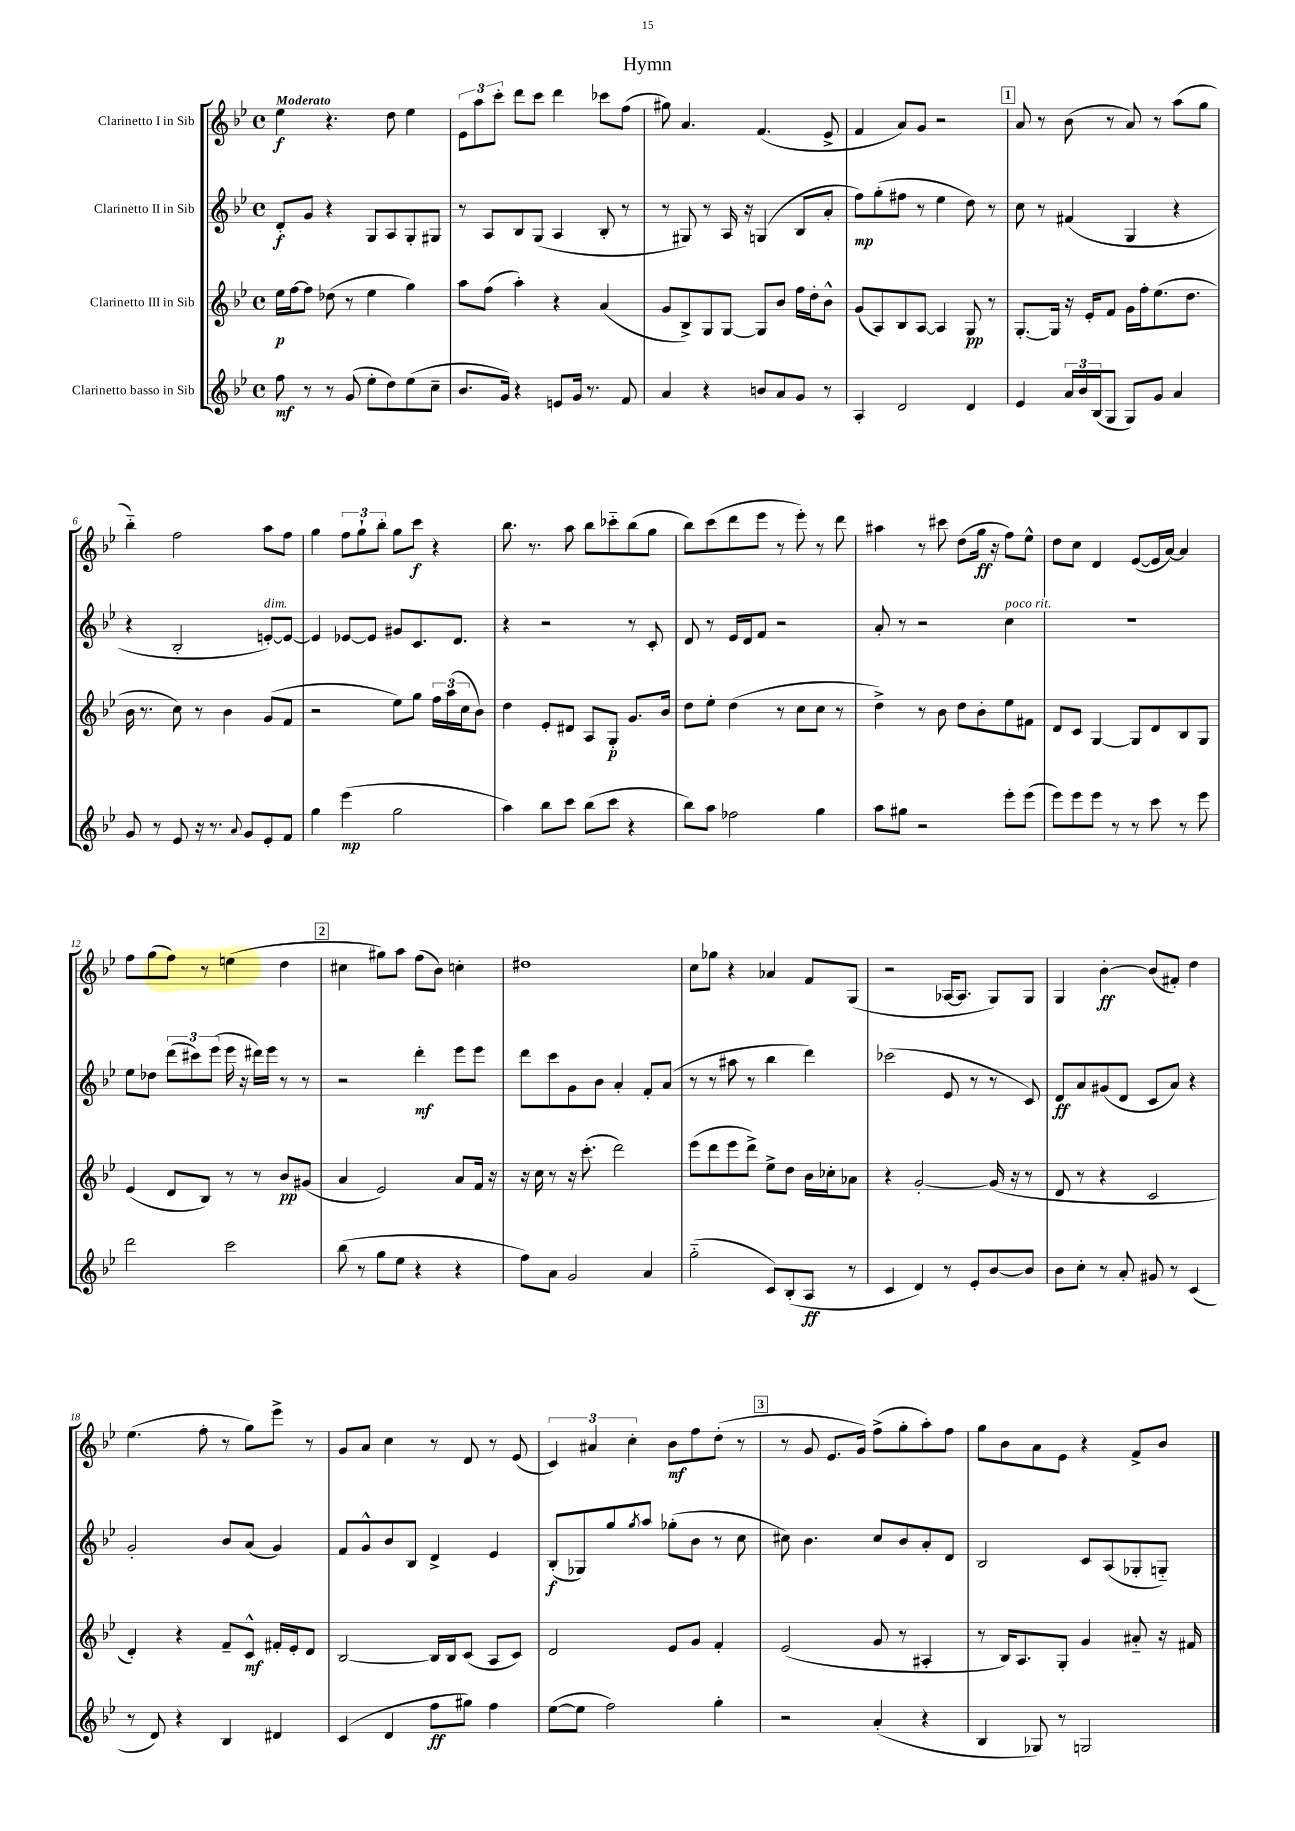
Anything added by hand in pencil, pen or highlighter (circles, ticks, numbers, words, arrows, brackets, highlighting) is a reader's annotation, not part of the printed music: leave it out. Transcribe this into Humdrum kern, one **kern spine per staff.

**kern	**dynam	**kern	**dynam	**kern	**dynam	**kern	**dynam
*part4	*part4	*part3	*part3	*part2	*part2	*part1	*part1
*staff4	*staff4	*staff3	*staff3	*staff2	*staff2	*staff1	*staff1
*I"Clarinetto basso in Sib	*	*I"Clarinetto III in Sib	*	*I"Clarinetto II in Sib	*	*I"Clarinetto I in Sib	*
*clefG2	*	*clefG2	*	*clefG2	*	*clefG2	*
*k[b-e-]	*	*k[b-e-]	*	*k[b-e-]	*	*k[b-e-]	*
*M4/4	*	*M4/4	*	*M4/4	*	*M4/4	*
*met(c)	*	*met(c)	*	*met(c)	*	*met(c)	*
=1	=1	=1	=1	=1	=1	=1	=1
!	!	!	!	!	!	!LO:TX:a:B:t=Moderato	!
8ff\	mf	16ee-\LL	p	8d'/L	f	4ee-\	f
.	.	[16ff\J	.	.	.	.	.
8r	.	8ff\J]	.	8g/J	.	.	.
8r	.	(8dd-X\	.	4r	.	4.r	.
(8g/	.	8r	.	.	.	.	.
8ee-'\L	.	4ee-\	.	8G/L	.	.	.
8dd\)	.	.	.	8A/	.	8dd\	.
(8ee-\	.	4gg\)	.	8G'/	.	4ee-\	.
8cc~\J	.	.	.	8G#X/J	.	.	.
=2	=2	=2	=2	=2	=2	=2	=2
8.b-/L	.	8aa\L	.	8r	.	12e-\L	.
.	.	.	.	.	.	12aa\	.
.	.	(8ff\J	.	8A/L	.	.	.
.	.	.	.	.	.	12ccc'\J	.
16g/Jk)	.	.	.	.	.	.	.
4r	.	4aa'\)	.	8B-/	.	8ddd\L	.
.	.	.	.	(8G/J	.	8ccc\J	.
8en/L	.	4r	.	4A/	.	4ddd\	.
16g/Jk	.	.	.	.	.	.	.
8.r	.	.	.	.	.	.	.
.	.	(4a/	.	8B-'/	.	8ccc-X\L	.
8f/	.	.	.	8r	.	(8ff\J	.
=3	=3	=3	=3	=3	=3	=3	=3
4a/	.	8g/L	.	8r	.	8gg#X\)	.
.	.	8B-^/)	.	8G#X/)	.	4.a/	.
4r	.	8G/	.	8r	.	.	.
.	.	[8G/J	.	16A/	.	.	.
.	.	.	.	16r	.	.	.
8bn/L	.	8G/L]	.	(4Gn/	.	(4.f/	.
8a/	.	8b-/J	.	.	.	.	.
8g/J	.	16ff\LL	.	8B-/L	.	.	.
.	.	16dd'\J	.	.	.	.	.
8r	.	8b-^^\J	.	8a'/J	.	8e-^/	.
=4	=4	=4	=4	=4	=4	=4	=4
4A'/	.	(8g/L	.	8ff\L)	mp	4f/	.
.	.	8A/)	.	(8gg'\	.	.	.
2d/	.	8B-/	.	8ff#X\J	.	8a/L)	.
.	.	[8A/J	.	8r	.	8g/J	.
.	.	4A/]	.	4ee-\	.	2r	.
4d/	.	8G/	pp	8dd\)	.	.	.
.	.	8r	.	8r	.	.	.
!!LO:REH:place=s1:t=1
=5	=5	=5	=5	=5	=5	=5	=5
4e-/	.	[8.G'/L	.	8cc\	.	8a/	.
.	.	.	.	8r	.	8r	.
.	.	16G/Jk]	.	.	.	.	.
24a/LL	.	16r	.	(4f#X/	.	(8b-\	.
24b-/	.	.	.	.	.	.	.
.	.	16e-'/KL	.	.	.	.	.
(24B-/J	.	.	.	.	.	.	.
8G/J	.	8f/J	.	.	.	8r	.
8G/L)	.	16g\LL	.	4G/	.	8a/)	.
.	.	16ff'\J	.	.	.	.	.
8g/J	.	(8.ee-\	.	.	.	8r	.
4a/	.	.	.	4r	.	(8aa\L	.
.	.	8.dd\J	.	.	.	.	.
.	.	.	.	.	.	8gg\J	.
!!LO:LB:g=z
=6	=6	=6	=6	=6	=6	=6	=6
8g/	.	16b-\	.	4r	.	4bb-\)	.
.	.	8.r	.	.	.	.	.
8r	.	.	.	.	.	.	.
8e-/	.	8cc\)	.	2B-'/	.	2ff\	.
16r	.	8r	.	.	.	.	.
8.r	.	.	.	.	.	.	.
.	.	4b-\	.	.	.	.	.
8qqa/	.	.	.	.	.	.	.
8g/L	.	.	.	.	.	.	.
!	!	!	!	!LO:TX:a:i:t=dim.	!	!	!
8e-'/	.	(8g/L	.	[8en'/L)	.	8aa\L	.
8f/J	.	8f/J	.	8e/J_	.	8ff\J	.
=7	=7	=7	=7	=7	=7	=7	=7
4gg\	.	2r	.	4e/]	.	4gg\	.
(4eee-\	mp	.	.	[8e-X/L	.	12ff\L	.
.	.	.	.	.	.	12gg`\	.
.	.	.	.	8e-/J]	.	.	.
.	.	.	.	.	.	12bb-'\J	.
2gg\	.	8ee-\L)	.	8g#X/L	.	8gg\L	.
.	.	8gg\J	.	8.c/	.	8ccc\J	f
.	.	24ff\LL	.	.	.	4r	.
.	.	(24aa\	.	.	.	.	.
.	.	.	.	8.d/J	.	.	.
.	.	24cc\J	.	.	.	.	.
.	.	8b-\J)	.	.	.	.	.
=8	=8	=8	=8	=8	=8	=8	=8
4aa\)	.	4dd\	.	4r	.	8.bb-\	.
.	.	.	.	.	.	8.r	.
8bb-\L	.	8e-'/L	.	2r	.	.	.
8ccc\J	.	8d#X/J	.	.	.	8aa\	.
(8bb-\L	.	8A/L	.	.	.	8bb-\L	.
8ccc\J	.	8G'/J	p	.	.	8ccc-X\	.
4r	.	8.g/L	.	8r	.	(8bb-\	.
.	.	.	.	8c'/	.	8gg\J	.
.	.	16b-/Jk	.	.	.	.	.
=9	=9	=9	=9	=9	=9	=9	=9
8bb-\L)	.	8dd\L	.	8d/	.	8bb-\L)	.
8aa\J	.	8ee-'\J	.	8r	.	(8ccc\	.
2ff-X\	.	(4dd\	.	16e-/LL	.	8ddd\	.
.	.	.	.	16d/J	.	.	.
.	.	.	.	8f/J	.	8eee-\J	.
.	.	8r	.	2r	.	8r	.
.	.	8cc\L	.	.	.	8eee-'\)	.
4gg\	.	8cc\J	.	.	.	8r	.
.	.	8r	.	.	.	8ddd\	.
=10	=10	=10	=10	=10	=10	=10	=10
8aa\L	.	4dd^\)	.	8a'/	.	4aa#X\	.
8gg#X\J	.	.	.	8r	.	.	.
2r	.	8r	.	2r	.	8r	.
.	.	8b-\	.	.	.	8ccc#X\	.
.	.	8dd\L	.	.	.	(8dd\L	.
.	.	8b-'\	.	.	.	16gg\Jk	ff
.	.	.	.	.	.	16r	.
!	!	!	!	!LO:TX:a:i:t=poco rit.	!	!	!
8eee-'\L	.	8ee-\	.	4cc\	.	8ff\L)	.
(8eee-\J	.	8f#X\J	.	.	.	8ee-^^\J	.
=11	=11	=11	=11	=11	=11	=11	=11
8eee-\L)	.	8d/L	.	1r	.	8dd\L	.
8eee-\	.	8c/J	.	.	.	8cc\J	.
8eee-\J	.	[4G/	.	.	.	4d/	.
8r	.	.	.	.	.	.	.
8r	.	8G/L]	.	.	.	([8e-/L	.
8ccc\	.	8d/	.	.	.	16e-/L]	.
.	.	.	.	.	.	[16a/JJ)	.
8r	.	8B-/	.	.	.	4a/]	.
8eee-\	.	8G/J	.	.	.	.	.
!!LO:LB:g=z
=12	=12	=12	=12	=12	=12	=12	=12
2ddd\	.	(4e-/	.	8ee-\L	.	8ff\L	.
.	.	.	.	8dd-X\J	.	(8gg\	.
.	.	8d/L	.	(12ddd\L	.	8ff\J)	.
.	.	.	.	12ccc#X\)	.	.	.
.	.	8B-/J)	.	.	.	8r	.
.	.	.	.	(12eee-\J	.	.	.
2ccc\	.	8r	.	16eee-\	.	(4een\	.
.	.	.	.	16r	.	.	.
.	.	8r	.	16ddd#X\LL)	.	.	.
.	.	.	.	16eee-\JJ	.	.	.
.	.	8b-/L	pp	8r	.	4dd\	.
.	.	(8g#X/J	.	8r	.	.	.
!!LO:REH:place=s1:t=2
=13	=13	=13	=13	=13	=13	=13	=13
(8bb-\	.	4a/	.	2r	.	4cc#X\	.
8r	.	.	.	.	.	.	.
8gg\L	.	2e-/)	.	.	.	8gg#X\L)	.
8ee-\J	.	.	.	.	.	8aa\J	.
4r	.	.	.	4ddd'\	mf	(8ff\L	.
.	.	.	.	.	.	8b-\J)	.
4r	.	8a/L	.	8eee-\L	.	4ccn'\	.
.	.	16f/Jk	.	8eee-\J	.	.	.
.	.	16r	.	.	.	.	.
=14	=14	=14	=14	=14	=14	=14	=14
8ff\L)	.	16r	.	8ddd\L	.	1dd#X	.
.	.	16cc\	.	.	.	.	.
8a\J	.	8r	.	8ccc\	.	.	.
2g/	.	16r	.	8g\	.	.	.
.	.	(8.ccc'\	.	.	.	.	.
.	.	.	.	8b-\J	.	.	.
.	.	2ddd\)	.	4a'/	.	.	.
4a/	.	.	.	8f'/L	.	.	.
.	.	.	.	(8a/J	.	.	.
=15	=15	=15	=15	=15	=15	=15	=15
(2gg\	.	(8eee-\L	.	8r	.	8cc\L	.
.	.	8ddd\	.	8r	.	8gg-X\J	.
.	.	8eee-\	.	8aa#X\	.	4r	.
.	.	8ddd^\J)	.	8r	.	.	.
8c/L)	.	8ee-^\L	.	4bb-\	.	4a-X/	.
(8B-'/	.	8dd\J	.	.	.	.	.
8A/J	ff	16b-\LL	.	4ddd\)	.	8f/L	.
.	.	16cc-X'\J	.	.	.	.	.
8r	.	8a-X\J	.	.	.	(8G/J	.
=16	=16	=16	=16	=16	=16	=16	=16
4c/	.	4r	.	(2ccc-X\	.	2r	.
4d/)	.	[2g'/	.	.	.	.	.
8r	.	.	.	8e-/	.	[16A-X/KL	.
.	.	.	.	.	.	8.A-/J]	.
8e-'/L	.	.	.	8r	.	.	.
[8b-/	.	(16g/]	.	8r	.	8G/L)	.
.	.	16r	.	.	.	.	.
8b-/J]	.	8r	.	8c/)	.	8G/J	.
=17	=17	=17	=17	=17	=17	=17	=17
8b-\L	.	8d/	.	8d/L	ff	4G/	.
8cc'\J	.	8r	.	8a/	.	.	.
8r	.	4r	.	(8g#X/	.	[4b-'\	ff
8a'/	.	.	.	8d/J	.	.	.
8g#X/	.	2c/	.	8c/L	.	(8b-/L]	.
8r	.	.	.	8a/J)	.	8f#X'/J)	.
(4c/	.	.	.	4r	.	4dd\	.
!!LO:LB:g=z
=18	=18	=18	=18	=18	=18	=18	=18
8r	.	4d'/)	.	2g'/	.	(4.ee-\	.
8d/)	.	.	.	.	.	.	.
4r	.	4r	.	.	.	.	.
.	.	.	.	.	.	8ff'\	.
4B-/	.	8f~/L	.	8b-/L	.	8r	.
.	.	8c^^/J	mf	(8a/J	.	8gg\L)	.
4d#X/	.	16f#X'/LL	.	4g/)	.	8eee-^\J	.
.	.	16e-'/J	.	.	.	.	.
.	.	8d/J	.	.	.	8r	.
=19	=19	=19	=19	=19	=19	=19	=19
(4c/	.	[2B-/	.	8f/L	.	8g/L	.
.	.	.	.	8g^^/	.	8a/J	.
4d/	.	.	.	8b-/	.	4cc\	.
.	.	.	.	8B-/J	.	.	.
8ff\L	ff	16B-/LL]	.	4d^/	.	8r	.
.	.	16B-/J	.	.	.	.	.
8gg#X\J)	.	(8c/J	.	.	.	8d/	.
4ff\	.	8A/L	.	4e-/	.	8r	.
.	.	8c/J)	.	.	.	(8e-/	.
=20	=20	=20	=20	=20	=20	=20	=20
([8ee-\L	.	2d/	.	(8B-'/L	f	6c/)	.
8ee-\J]	.	.	.	8G-X/)	.	.	.
.	.	.	.	.	.	6a#X/	.
2ff\)	.	.	.	8gg/	.	.	.
.	.	.	.	.	.	6cc'\	.
.	.	.	.	8qgg/	.	.	.
.	.	.	.	8aa/J	.	.	.
.	.	8e-/L	.	(8gg-X'\L	.	8b-\L	mf
.	.	8g/J	.	8b-\J	.	8ff\	.
4gg'\	.	4f'/	.	8r	.	(8dd'\J	.
.	.	.	.	8cc\	.	8r	.
!!LO:REH:place=s1:t=3
=21	=21	=21	=21	=21	=21	=21	=21
2r	.	(2e-/	.	8cc#X\)	.	8r	.
.	.	.	.	4.b-\	.	8g/	.
.	.	.	.	.	.	8.e-/L	.
.	.	.	.	.	.	16g/Jk)	.
(4a'/	.	8g/	.	8cc#/L	.	(8ff^\L	.
.	.	8r	.	8b-/	.	8gg'\	.
4r	.	4A#X'/	.	8a'/	.	8aa'\)	.
.	.	.	.	8d/J	.	8ff\J	.
=22	=22	=22	=22	=22	=22	=22	=22
4B-/	.	8r	.	2B-/	.	8gg\L	.
.	.	16B-/KL)	.	.	.	8b-\	.
.	.	8.A/	.	.	.	.	.
8G-X/)	.	.	.	.	.	8a\	.
8r	.	8G'/J	.	.	.	8e-\J	.
2Gn/	.	4g/	.	8c/L	.	4r	.
.	.	.	.	(8A/	.	.	.
.	.	8a#X/	.	8G-X'/	.	8f^/L	.
.	.	16r	.	8Gn/J)	.	8b-/J	.
.	.	16f#X/	.	.	.	.	.
==	==	==	==	==	==	==	==
*-	*-	*-	*-	*-	*-	*-	*-
